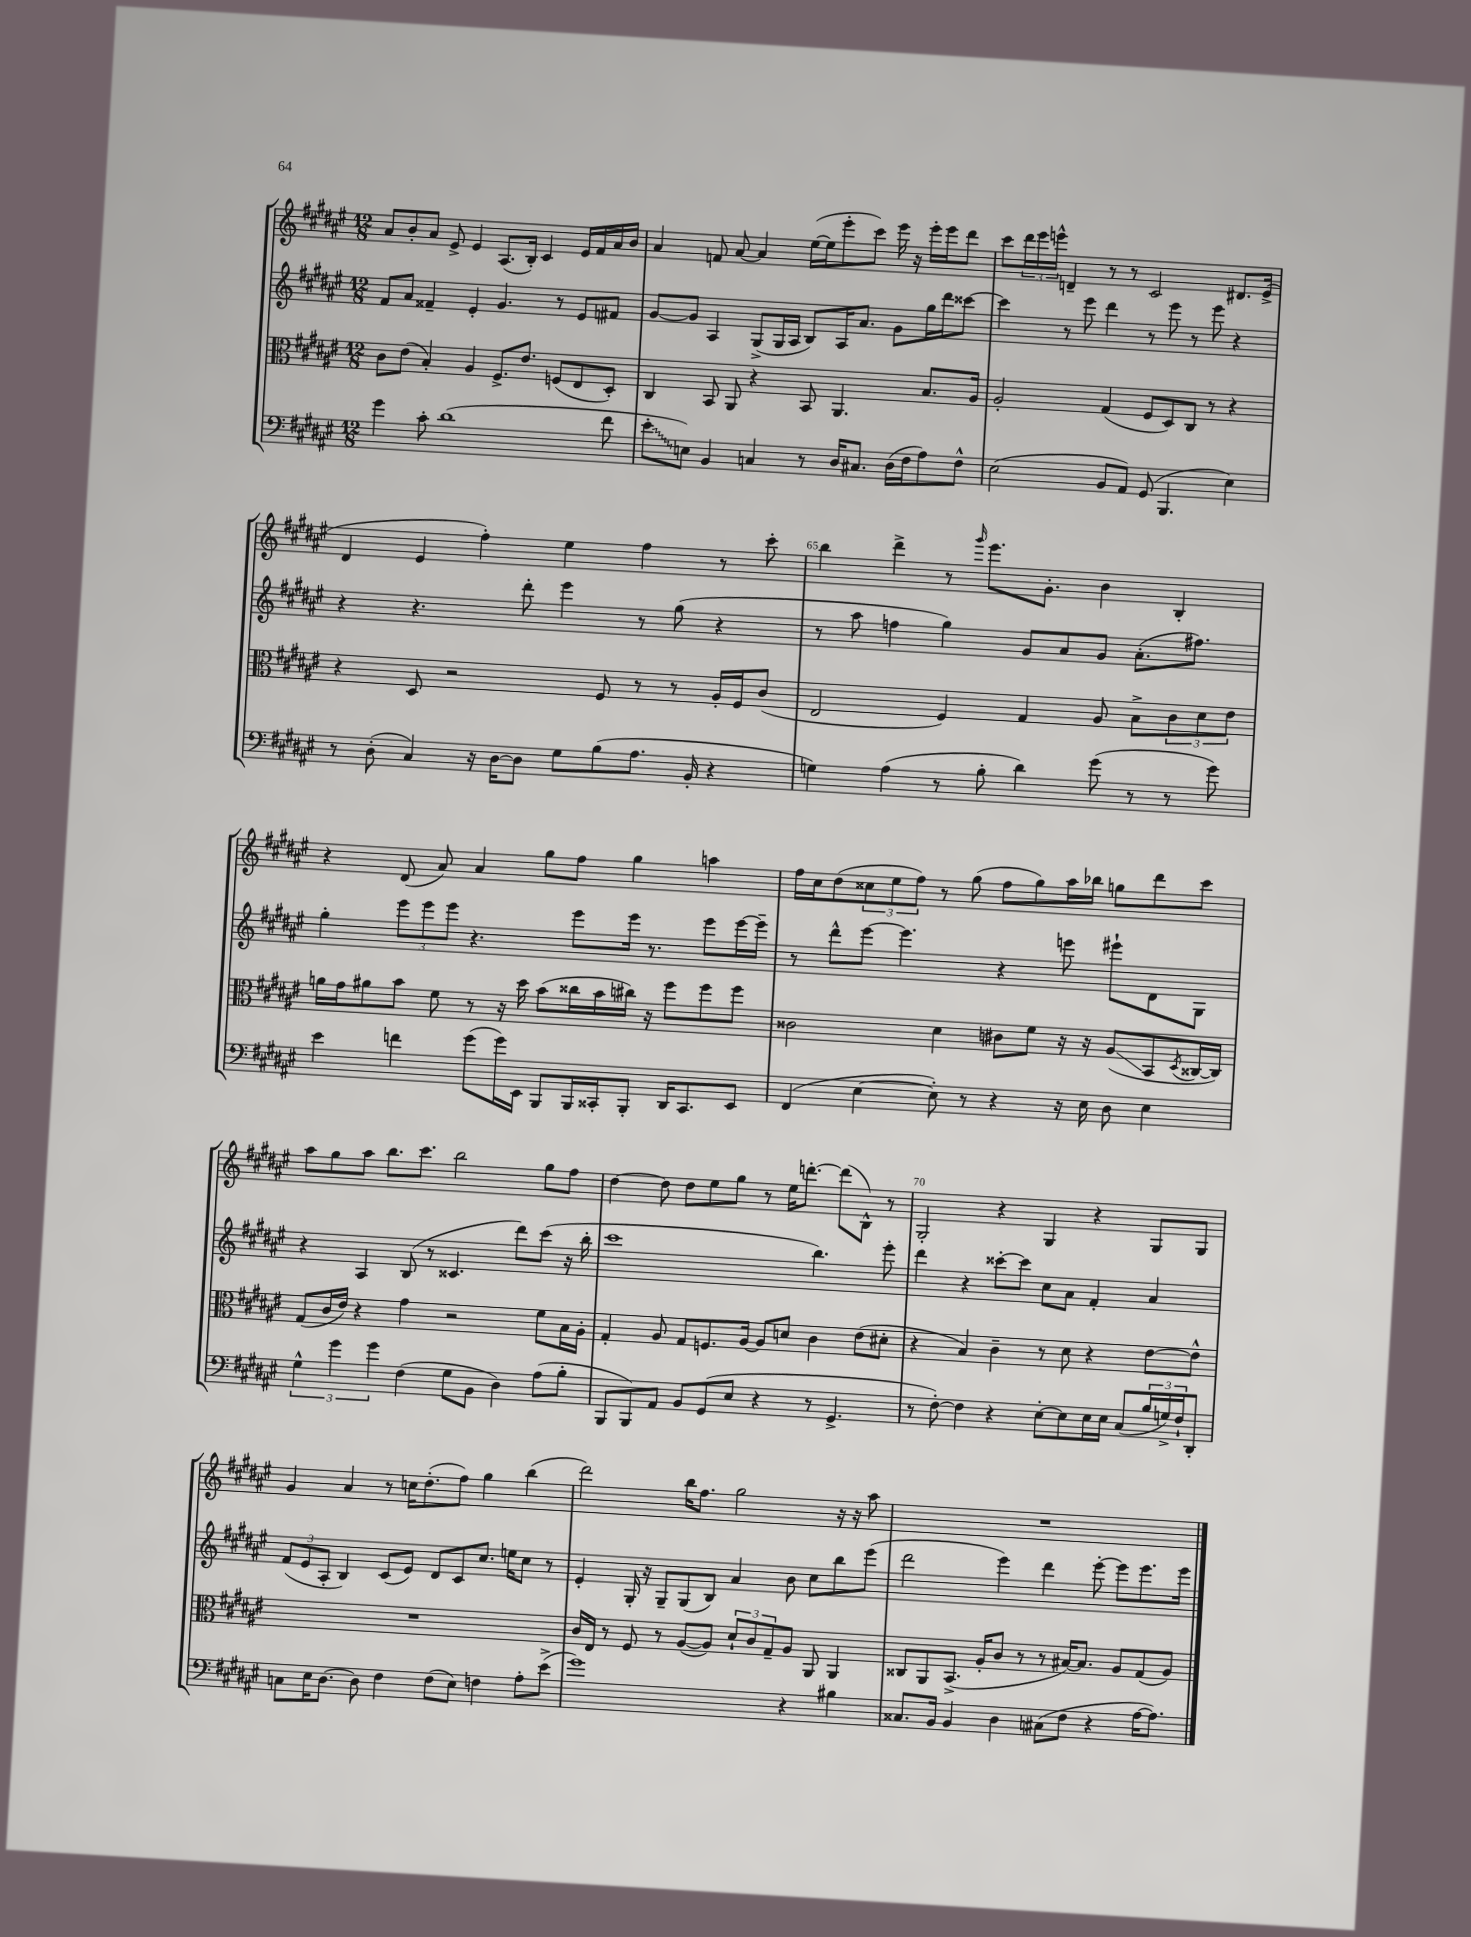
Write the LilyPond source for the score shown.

<<
\new StaffGroup <<
\new Staff = "s0" {
    \clef treble \key fis \major \numericTimeSignature \time 12/8
    ais'8 b'8-. ais'8 eis'8-> eis'4 ais8.( b16-.) cis'4 eis'16 fis'16 ais'16 b'16 |
    ais'4 f'8 ais'8~ ais'4 eis''16~( eis''16 eis'''8-. cis'''8) eis'''16 r16 eis'''16-. eis'''16 dis'''8 |
    cis'''8 \tuplet 3/2 { dis'''16 eis'''16 e'''16-^ } d'4-- r8 r8 cis'2 dis'8. eis'16->( |
    dis'4 eis'4 fis''4-.) eis''4 fis''4 r8 cis'''8-. |
    b''4 dis'''4-> r8 \grace { gis'''16 } eis'''8. gis'8.-. b'4 b4-. |
    r4 dis'8( ais'8) ais'4 gis''8 fis''8 gis''4 a''4 |
    fis''16 cis''16 dis''8( \tuplet 3/2 { cisis''8 eis''8 fis''8) } r8 gis''8( fis''8 gis''8) ais''16 bes''16 g''8 dis'''8 cis'''8 |
    ais''8 gis''8 ais''8 b''8. cis'''8. b''2 gis''8 fis''8 |
    dis''4~ dis''8 dis''8 eis''8 gis''8 r8 eis''16 d'''8.~-. d'''8( b8-^) r8 |
    gis2-. r4 gis4 r4 gis8 gis8 |
    gis'4 ais'4 r8 c''16 dis''8.-.( fis''8) gis''4 b''4( |
    dis'''2) b''16 fis''8. gis''2 r16 r16 ais''8 |
    R1. \bar "|." |
}
\new Staff = "s1" {
    \clef treble \key fis \major \numericTimeSignature \time 12/8
    fis'8 ais'8 fisis'4-- eis'4-. gis'4. r8 eis'8 fis'8 |
    gis'8~ gis'8 ais4 gis8->( gis16 ais16 b8) ais16 ais'8. gis'8 gis''16 dis'''16 cisis'''8~ |
    cisis'''4 r8 eis'''8 dis'''4 r8 eis'''8 r8 eis'''8 r4 |
    r4 r4. dis'''8-. eis'''4 r8 gis''8( r4 |
    r8 ais''8 f''4 gis''4) gis'8 ais'8 gis'8 ais'8.-.( fis''8.) |
    gis''4-. \tuplet 3/2 { eis'''8 eis'''8 eis'''8 } r4. eis'''8 eis'''16 r8. eis'''8 eis'''16~ eis'''16-- |
    r8 dis'''8-^ eis'''8~ eis'''4. r4 e'''8 eis'''8-! dis'8 gis8 |
    r4 ais4 b8( r8 cisis'4. dis'''8) cis'''8( r16 b''16-. |
    cis'''1 b''4.) eis'''8-. |
    dis'''4 r4 cisis'''8~-. cisis'''8 cis''8 ais'8 fis'4-. ais'4 |
    \tuplet 3/2 { fis'8( eis'8 ais8-. } b4) cis'8( eis'8) dis'8 cis'8 cis''8. e''16 cis''8 r8 |
    eis'4-. gis16-. r16 gis8-- gis8( b8) ais'4 b'8 cis''8 b''8 eis'''8( |
    dis'''2 eis'''4) dis'''4 eis'''8~-. eis'''8 eis'''8. eis'''16 \bar "|." |
}
\new Staff = "s2" {
    \clef alto \key fis \major \numericTimeSignature \time 12/8
    cis'8 eis'8( b4-.) ais4 fis8.-> eis'8. f8( eis8 dis8-.) |
    cis4 b,8 ais,8 r4 b,8 ais,4. b8. ais16 |
    ais2-. gis4( fis8 dis8) cis8 r8 r4 |
    r4 dis8 r2 fis8 r8 r8 ais16-. fis16 cis'8( |
    eis2 fis4) gis4 ais8 b8-> \tuplet 3/2 { cis'8 dis'8 eis'8 } |
    a'16 gis'16 ais'8 b'8 fis'8 r8 r16 dis''16 b'8( cisis''16 b'16 cis''16) r16 fis''8 fis''8 fis''8 |
    cisis'2 dis'4 cis'8 fis'8 r16 r16 ais8\glissando( b,8 \acciaccatura { dis8 } cisis16~ cisis16) |
    gis8( cis'16 eis'16) r4 gis'4 r2 fis'8 b16 ais16-. |
    gis4-. ais8 gis8 f8. ais16~ ais8 d'8 cis'4 eis'8( dis'8-. |
    r4 b4) cis'4-- r8 dis'8 r4 eis'8~ eis'8-^ |
    R1. |
    cis'16 eis16 r8 fis8 r8 ais8~( ais8) \tuplet 3/2 { dis'8-! cis'8 gis8-- } ais8 ais,8 ais,4 |
    cisis8 ais,8 b,8.->( ais16-. cis'8 r8 r8 bis16~) bis8. ais8 gis8( ais8) \bar "|." |
}
\new Staff = "s3" {
    \clef bass \key fis \major \numericTimeSignature \time 12/8
    gis'4 cis'8-. dis'1( fis'8 |
    \once \override Glissando.style = #'zigzag eis'8-.\glissando e8) b,4 c4 r8 dis16 cis8. dis16( fis16 ais8) fis8-^ |
    eis2( b,8 ais,8) gis,8( b,,4. eis4) |
    r8 dis8-.( cis4) r16 dis16~ dis8 gis8 b8( ais8. b,16-. r4 |
    g4) ais4( r8 b8-. dis'4) gis'8( r8 r8 gis'8) |
    eis'4 f'4 gis'8( gis'16) eis,16 b,,8 b,,16 cisis,16-. b,,8-. dis,16 cisis,8. eis,8 |
    fis,4( eis4~ eis8-.) r8 r4 r16 eis16 dis8 eis4 |
    \tuplet 3/2 { gis4-^ gis'4 gis'4 } fis4( gis8 b,8 dis4) ais8( b8-. |
    b,,8 b,,8) ais,8 b,8 gis,8( eis8 r4 r8 gis,4.-> |
    r8 fis8~-.) fis4 r4 eis8~-. eis8 eis16 eis16 cis8( \tuplet 3/2 { b16 g16->) fis16-! } dis,8-. |
    c8 eis16 dis8.~ dis8 fis4 fis8( eis8) f4 ais8-. eis'8->( |
    gis'1) r4 bis4 |
    cisis8. b,16 b,4 dis4 cis8( fis8 r4 ais16~ ais8.) \bar "|." |
}
>>
>>
\layout { \context { \Score currentBarNumber = #61 \override BarNumber.break-visibility = ##(#f #t #t) barNumberVisibility = #(every-nth-bar-number-visible 5) } }
